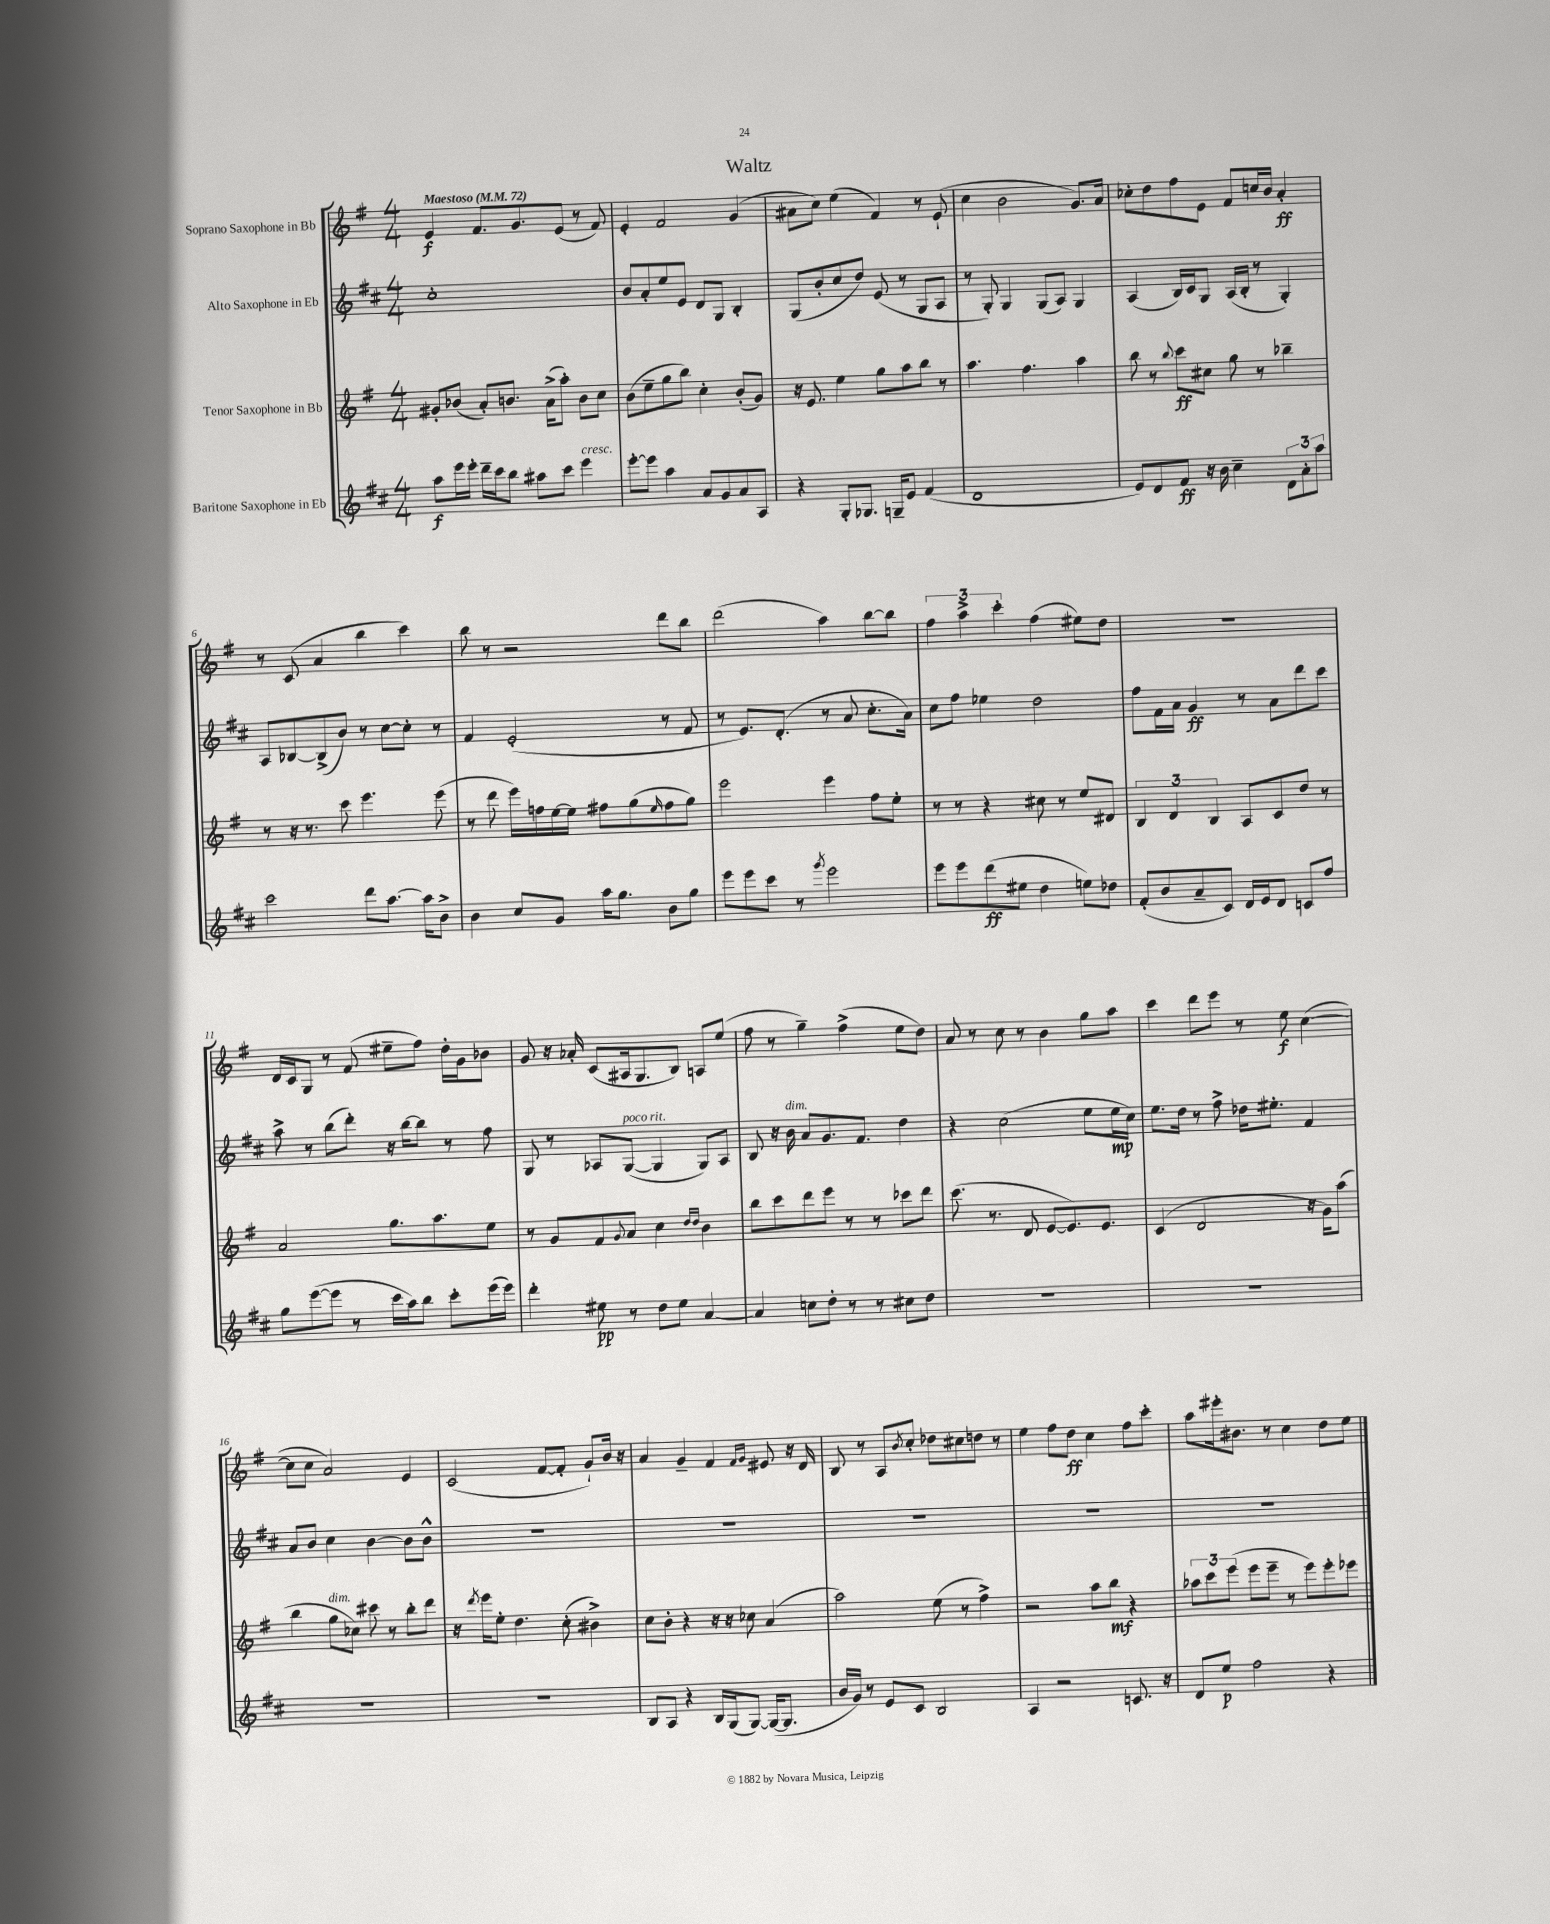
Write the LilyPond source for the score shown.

\header { title = "Waltz" }
<<
\new StaffGroup <<
\new Staff = "s0" \with { instrumentName = "Soprano Saxophone in Bb" } {
    \clef treble \key g \major \numericTimeSignature \time 4/4 \tempo "Maestoso" 4 = 72
    e'4\f fis'8. g'8. e'8( r8 fis'8) |
    e'4-. fis'2 g'4( |
    ais'8 c''8) e''4( fis'4) r8 e'8-!( |
    c''4 b'2 g'8.) a'16 |
    ces''8-. d''8 fis''8 e'8 fis'8 c''16 b'16 a'4-.\ff |
    r8 c'8( a'4 b''4 c'''4) |
    b''8 r8 r2 d'''8 b''8 |
    d'''2( a''4) b''8~ b''8 |
    \tuplet 3/2 { fis''4 a''4-> c'''4-. } fis''4( eis''8) d''8 |
    R1 |
    d'16 c'16 g8 r8 fis'8( eis''8-- fis''8) d''16-. g'16 bes'8 |
    g'8 r16 aes'16-. c'8( ais16 g8. b8) a8 e''8( |
    fis''8 r8 g''4--) fis''4->( e''8 d''8) |
    a'8 r8 c''8 r8 b'4 g''8 a''8 |
    c'''4 d'''8 e'''8 r8 e''8\f c''4~( |
    c''8 c''8 a'2) e'4 |
    c'2( fis'8~ fis'8-. g'8-!) b'16 r16 |
    a'4 g'4-- fis'4 \grace { fis'16 g'16 } eis'8 r16 d'16 |
    b8 r8 a8 \acciaccatura { b'8 } c''8-. des''8 cis''8 d''8 r8 |
    e''4 fis''8 d''8\ff c''4 fis''8 c'''8-. |
    a''8 eis'''16-. bis'8. r8 c''4 d''8 e''8 \bar "|." |
}
\new Staff = "s1" \with { instrumentName = "Alto Saxophone in Eb" } {
    \clef treble \key d \major \numericTimeSignature \time 4/4
    cis''1-. |
    b'8 a'8-. e''8 e'8 d'8 g8 b4-. |
    g8( b'8-. cis''8 d''8) e'8( r8 g8 a8 |
    r8 g8-.) g4 g8( a8) g4 |
    a4( b16) cis'16 g8 a16( b16-. r8 g4-.) |
    a8 bes8~ bes8->( b'8) r8 cis''8~ cis''8-. r8 |
    fis'4 e'2-.( r8 fis'8 |
    r8 e'8.) d'8.-.( r8 a'8 cis''8.-. a'16) |
    cis''8 fis''8 ees''4 d''2 |
    fis''8 fis'16 a'16 g'4\ff r8 a'8 d'''8 cis'''8 |
    a''8-> r8 b''8( d'''8-.) r16 b''16~ b''8 r8 fis''8 |
    g8 r8 aes8 g8~^\markup { \italic "poco rit." }( g4 g8) aes8 |
    b8 r16 b'16^\markup { \italic "dim." } a'8 g'8. fis'8. d''4 |
    r4 cis''2( e''8 e''16\mp cis''16) |
    e''8. d''16 r8 fis''8-> des''16 eis''8.-. fis'4 |
    a'8 b'8 cis''4 b'4~ b'8 b'8-^ |
    R1 |
    R1 |
    R1 |
    R1 |
    r1 \bar "|." |
}
\new Staff = "s2" \with { instrumentName = "Tenor Saxophone in Bb" } {
    \clef treble \key g \major \numericTimeSignature \time 4/4
    gis'8-. bes'8( a'8-.) b'8. a'16->( a''8-.) b'8 c''8 |
    b'8( e''8-- g''8 b''8) c''4-. b'8-.( g'8) |
    r16 e'8. e''4 g''8 a''8 b''8 r8 |
    a''4. fis''4. a''4 |
    b''8 r8 \appoggiatura { b''8 } c'''8\ff cis''8 g''8 r8 bes''4-- |
    r8 r16 r8. c'''8 e'''4. e'''8( |
    r8 d'''8 e'''16) f''16 e''16~ e''16 fis''8 g''8( \grace { e''16 } fis''8 g''8) |
    e'''2 e'''4 fis''8 e''8-. |
    r8 r8 r4 cis''8 r8 e''8 dis'8 |
    \tuplet 3/2 { b4 d'4 b4 } a8 c'8 d''8 r8 |
    a'2 g''8. a''8. e''8 |
    r8 g'8 fis'8 \appoggiatura { g'8 } a'8 c''4 \grace { d''16 d''16 } b'4 |
    b''8 c'''8 d'''8 e'''8 r8 r8 ces'''8 d'''8 |
    c'''8.( r8. d'8 e'8~ e'8.) e'8. |
    c'4( d'2 r16 g'16) a''8( |
    b''4 g''8^\markup { \italic "dim." } ces''8) cis'''8 r8 b''8-. d'''8 |
    r16 \acciaccatura { d'''8 } e'''16 e''8-. d''4. c''8-.( bis'4->) |
    c''8 b'8-. r4 r16 r16 ces''8 a'4( |
    a''2) e''8( r8 fis''4->) |
    r2 a''8 b''8\mf r4 |
    \tuplet 3/2 { aes''8 c'''8 e'''8( } e'''8 e'''8-- r8 e'''8) e'''8-. ees'''8 \bar "|." |
}
\new Staff = "s3" \with { instrumentName = "Baritone Saxophone in Eb" } {
    \clef treble \key d \major \numericTimeSignature \time 4/4
    a''8\f e'''16 e'''16-. d'''16-- cis'''16 b''8 ais''8 cis'''8 e'''4^\markup { \italic "cresc." } |
    e'''8~-. e'''8 a''4 a'8 g'8 a'8 a8 |
    r4 g8-. ges8. g16-- e'8 fis'4( |
    d'1 |
    e'8) d'8 fis'8\ff r16 b'16 cis''4-- \tuplet 3/2 { d'8 a'8-. a''8 } |
    cis'''2 d'''8 a''8.~ a''16 b'8-> |
    b'4 cis''8 g'8 a''16 g''8. b'8 g''8 |
    e'''8 e'''8 cis'''8 r8 \acciaccatura { g'''8 } e'''2 |
    e'''8 e'''8 d'''8\ff( eis''8 d''4 e''8) des''8 |
    fis'8-.( b'8 a'8-- cis'8) d'16 e'16 d'8 c'8 fis''8 |
    g''8 e'''8~( e'''8 r8 cis'''16 a''16) b''8 cis'''8-. e'''16( e'''16) |
    d'''4-. eis''8\pp r8 d''8 eis''8 a'4~ |
    a'4 c''8 d''8-. r8 r8 cis''8 d''8 |
    R1 |
    R1 |
    R1 |
    R1 |
    b8 a8 r4 b16 g16( g8~) g16~( g8. |
    b'16 g'16) r8 e'8 cis'8 b2 |
    a4 r2 c'8. r16 |
    d'8 e''8\p fis''2 r4 \bar "|." |
}
>>
>>
